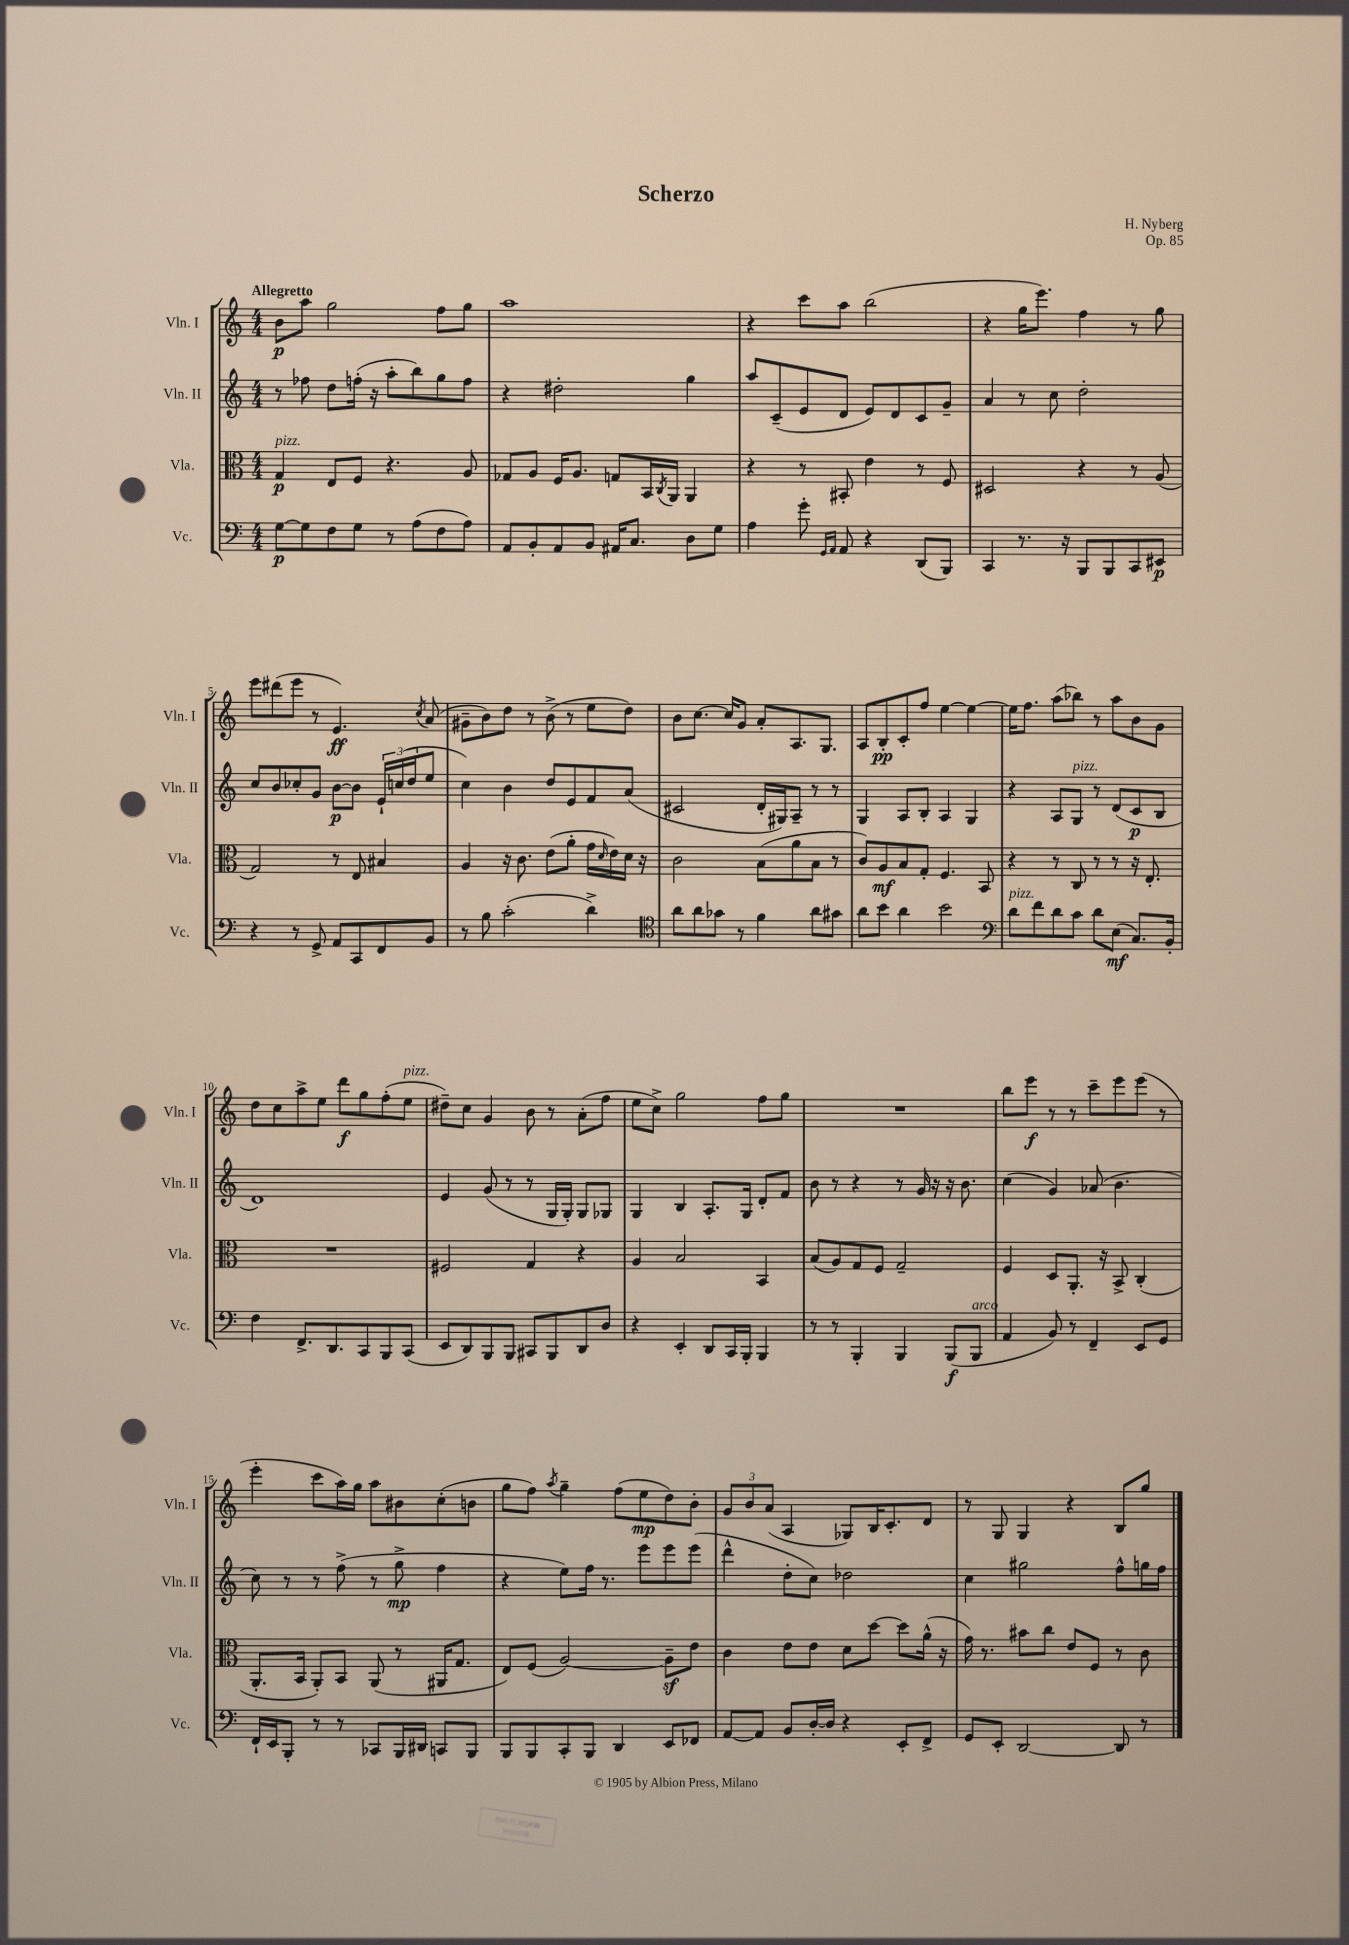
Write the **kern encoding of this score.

**kern	**kern	**kern	**kern
*staff4	*staff3	*staff2	*staff1
*clefF4	*clefC3	*clefG2	*clefG2
*k[]	*k[]	*k[]	*k[]
*M4/4	*M4/4	*M4/4	*M4/4
[8G	4G	8r	8b
8G]	.	8ff-	8aa
8F	8E	8dd	2gg
8G	8F	(16ff'	.
.	.	16r	.
8r	4.r	8aa'	.
(8A	.	8bb)	.
8F	.	8gg	8ff
8A)	8A	8ff	8gg
=	=	=	=
8AA	8G-	4r	1aa
8BB'	8A	.	.
8AA	16F	2dd#'	.
.	8.A	.	.
8BB	.	.	.
16AA#	8G	.	.
8.C	.	.	.
.	16BB	.	.
.	8qC	.	.
.	16AA	.	.
8D	4AA	4gg	.
8G	.	.	.
=	=	=	=
4A	4r	8aa	4r
.	.	(8c~	.
8g'	8r	8e	8ccc
16qqGG	.	.	.
16qqAA	.	.	.
8AA	8BB#'	8d	8aa
4r	4e	8e)	(2bb
.	.	8d	.
(8DD	8r	8c	.
8BBB)	8F	8g~	.
=	=	=	=
4CC	2D#	4a	4r
8.r	.	8r	16gg
.	.	.	8.eee)
.	.	8cc	.
16r	.	.	.
8BBB	4r	2dd'	4ff
8BBB	.	.	.
8CC	8r	.	8r
8EE#	(8A	.	8gg
=	=	=	=
4r	2G)	8cc	8eee
.	.	8b	(8ddd#
8r	.	8cc-'	8eee
8GG^	.	8g	8r
8AA	8r	[8b	4.e)
8CC	8E	8b]	.
8FF	4B#	24e`	.
.	.	(24cc	.
.	.	24dd	.
.	.	.	8qcc
8BB	.	8ee	(8a
=	=	=	=
8r	4A	4cc)	8g#~
8B	.	.	8b)
(2c'	16r	4b	8dd
.	8.c	.	.
.	.	.	8r
.	(8e	8dd	(8b^
.	8a'	8e	8r
4d^)	16g	8f	8ee
.	16qqd	.	.
.	16e)	.	.
.	16d	(8a	8dd)
.	16r	.	.
=	=	=	=
*clefC4	*	*	*
8a	2c	2c#	8b
8a	.	.	[8.cc
8g-	.	.	.
.	.	.	16cc]
8r	.	.	8g
4f	(8B	16d'	8a'
.	.	16G#)	.
.	8a	8A~	8.A
8a	8B	8r	.
.	.	.	8.G
8g#	8r	8r	.
=	=	=	=
8a	8c)	4G	8A
8b	8A	.	8B'
4a	8B	8A	8c'
.	8G'	8B'	8ff
2b	4.F	4A	[4ee
.	.	4G	4ee_
.	8BB	.	.
=	=	=	=
*clefF4	*	*	*
8d	4r	4r	16ee]
.	.	.	8.ff
8f	.	.	.
8d	8r	8A	(8aa
8c	8C	8G	8bb-)
8d	8r	8r	8r
(8E	8r	(8d	8aa
8.C)	16r	8c	8b
.	8.E'	.	.
.	.	8B	8g
16BB'	.	.	.
=	=	=	=
4F	1r	1d)	8dd
.	.	.	8cc
8.FF^	.	.	8aa^
.	.	.	8ee
8.DD	.	.	.
.	.	.	8ddd
8CC	.	.	8gg
8BBB	.	.	(8ff'
(8CC	.	.	8ee
=	=	=	=
8EE	2F#	4e	8dd#~)
8DD)	.	.	8cc
8BBB	.	(8g	4g
8BBB	.	8r	.
8CC#	4G	8r	8b
8BBB	.	16G	8r
.	.	16G')	.
8DD	4r	8G	(8a'
8D	.	8G-	8ff
=	=	=	=
4r	4A	4G	8ee
.	.	.	8cc^)
4EE'	2B	4B	2gg
8DD	.	8.A'	.
16CC	.	.	.
16BBB'	.	16G	.
4BBB	4BB	8d'	8ff
.	.	8f	8gg
=	=	=	=
8r	(8B	8b	1r
8r	8A)	8r	.
4BBB'	8G	4r	.
.	8F	.	.
4BBB	2G~	8r	.
.	.	16g	.
.	.	16r	.
(8BBB	.	16r	.
.	.	8.b	.
8BBB	.	.	.
=	=	=	=
4AA	4F	(4cc	8bb
.	.	.	8eee
8BB)	8D	4g)	8r
8r	8.AA'	.	8r
4FF~	.	(8a-	8ccc~
.	16r	.	.
.	8BB^	4.b	8eee
8EE	(4C'	.	(8eee
8GG	.	.	8r
=	=	=	=
16FF`	8.AA'	8cc)	4eee'
16EE	.	.	.
8BBB'	.	8r	.
.	16BB	.	.
8r	8AA')	8r	8ccc
8r	8BB	(8ff^	16aa)
.	.	.	16gg
8CC-	(8AA	8r	8aa
16BBB	8r	8gg^	8b#
16DD#	.	.	.
8CC	16AA#	4ff	(8cc'
.	8.G	.	.
8BBB	.	.	8b
=	=	=	=
8BBB	8E)	4r	8gg
8BBB	(8F	.	8ff)
.	.	.	8qaa
8CC'	[2A)	8ee)	4gg~
8BBB	.	16ff	.
.	.	8.r	.
4DD	.	.	(8ff
.	.	8eee	8ee
8EE	8A~]	8eee	8dd)
8FF-	8e	(8eee	8b'
=	=	=	=
[8AA	4c	4ddd^^	12g
.	.	.	12b
8AA]	.	.	.
.	.	.	(12a
8BB	8e	8dd'	4A
[16D'	8e	8cc)	.
16D]	.	.	.
4r	8d	2dd-	8G-)
.	[8dd	.	16B
.	.	.	8.c'
8EE'	8dd]	.	.
8FF^	(16a^^	.	8d
.	16r	.	.
=	=	=	=
8GG	16g)	4cc	8r
.	8.r	.	.
8EE'	.	.	8G
[2DD	8b#	2gg#	4G
.	8cc	.	.
.	8e	.	4r
.	8F	.	.
8DD]	8r	8ff^^	8B
8r	8c	16gg	8gg
.	.	16ff	.
==	==	==	==
*-	*-	*-	*-
